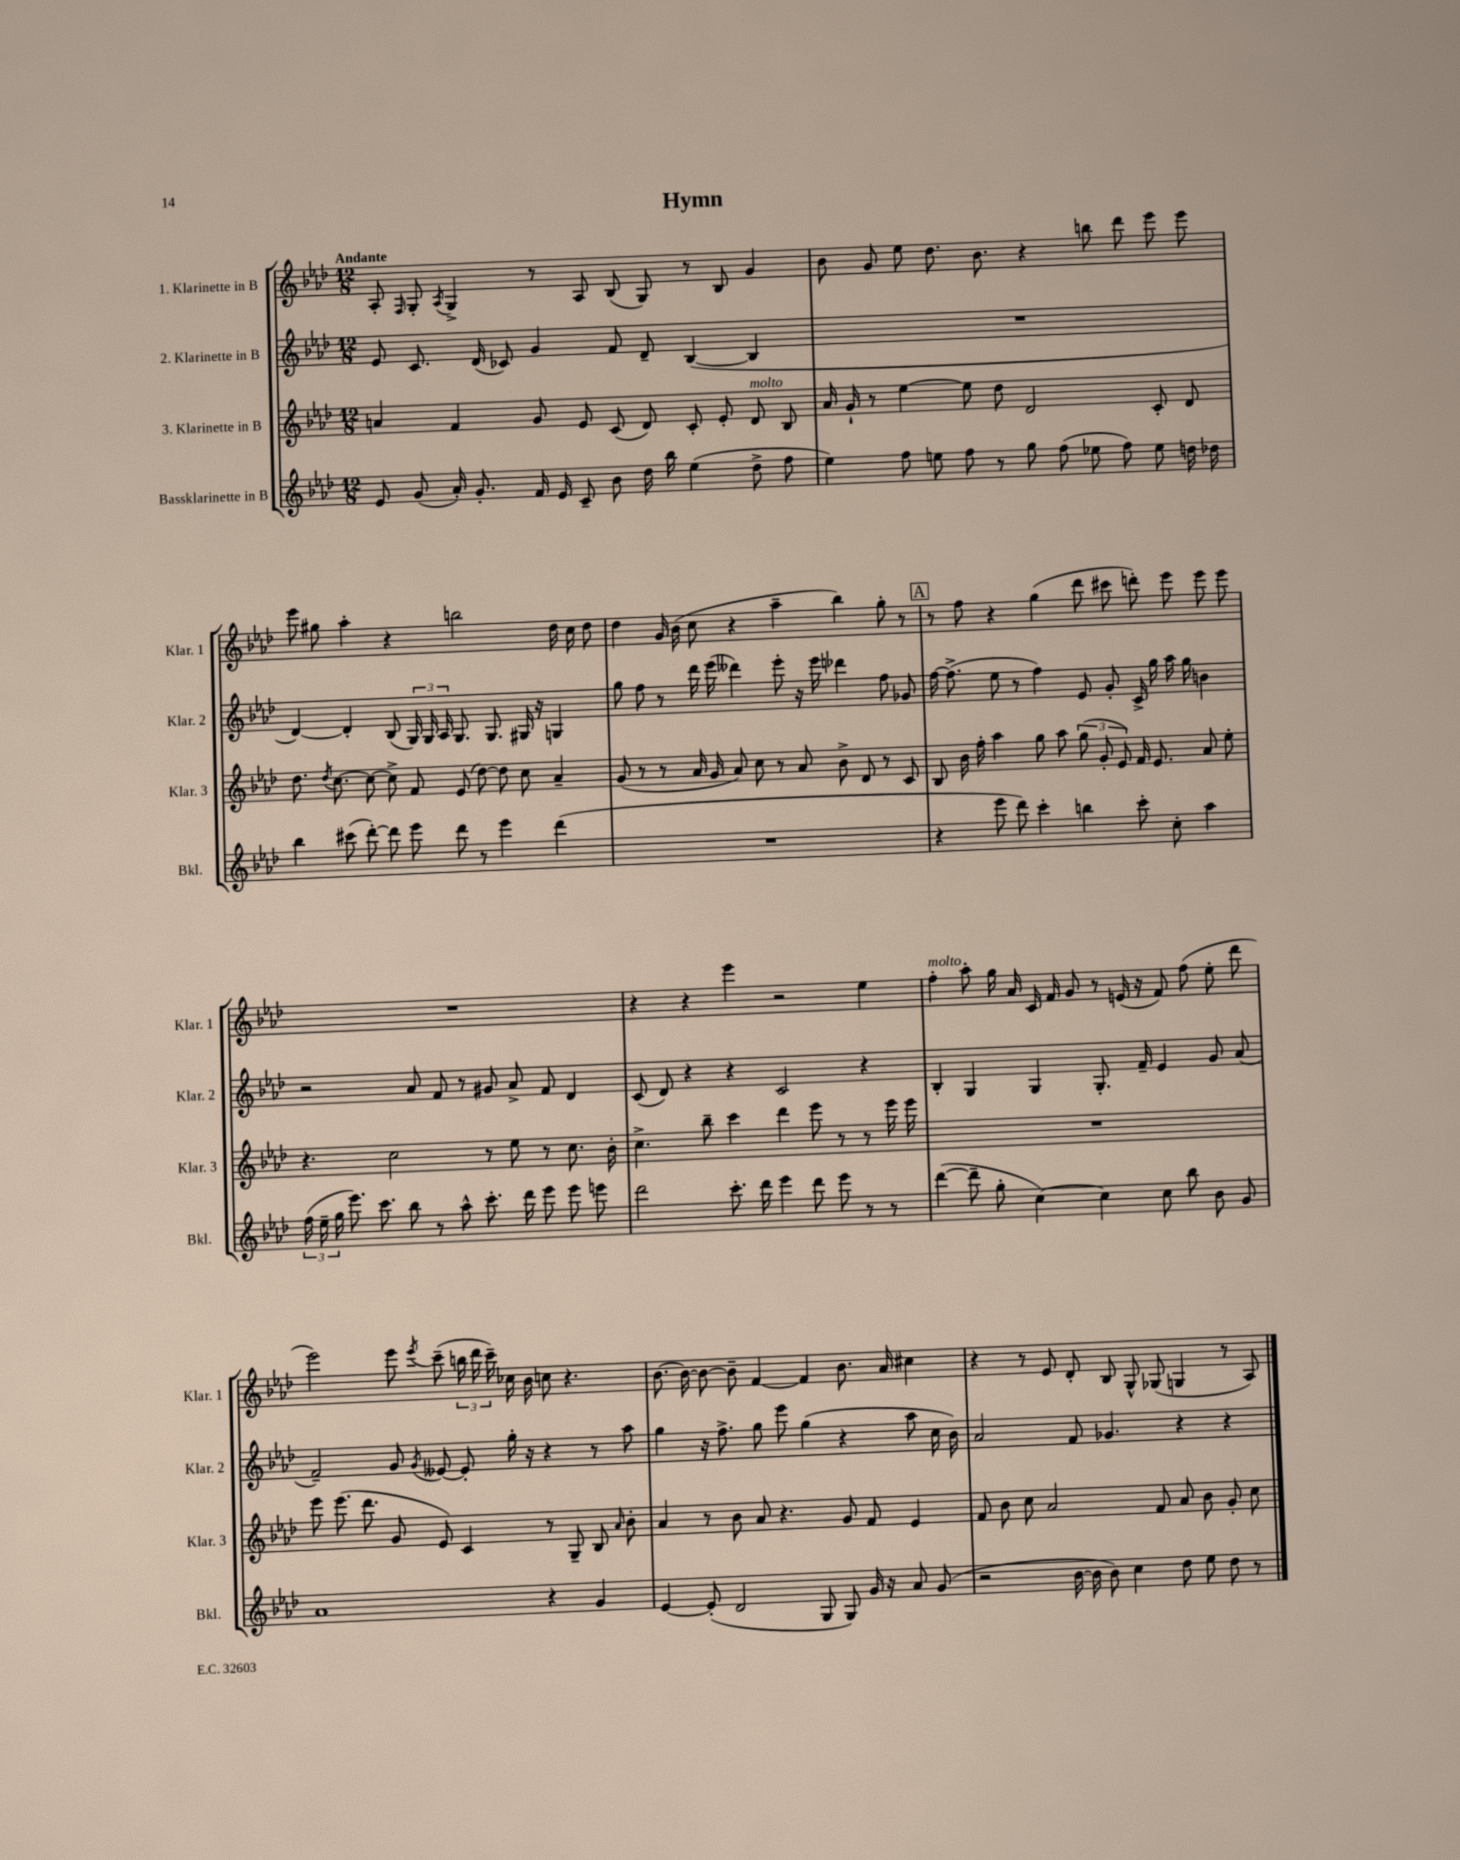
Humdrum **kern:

**kern	**kern	**kern	**kern
*staff4	*staff3	*staff2	*staff1
*clefG2	*clefG2	*clefG2	*clefG2
*k[b-e-a-d-]	*k[b-e-a-d-]	*k[b-e-a-d-]	*k[b-e-a-d-]
*M12/8	*M12/8	*M12/8	*M12/8
8e-/	4a/	8e-/	8A-'/
.	.	.	16qqF/
(8g/	.	8.c/	8G'/
.	.	.	8qA-/
16a-'/)	4f/	.	4G^/
8.g'/	.	(16d-/	.
.	.	8c-/)	.
16f/	8g/	4g/	8r
16e-/	.	.	.
8c~/	8e-/	.	8A-/
8b-\	(8c/	8f/	(8B-/
16dd-\	8d-/)	8d-~/	8G/)
16bb-\	.	.	.
(4ee-\	8c'/	([4B-/	8r
.	8e-'/	.	8B-/
8dd-^\	8d-/	4B-/]	4g/
8ff\	8B-/	.	.
=	=	=	=
4ee-\)	16a-/	1.r	8b-\
.	16g`/	.	.
.	8r	.	8g/
8ff\	[4ee-\	.	8ee-\
8ee\	.	.	8.dd-\
8ff\	8ee-\]	.	.
.	.	.	8.b-\
8r	8dd-\	.	.
8gg\	2d-/	.	4r
(8ff\	.	.	.
8ee-\	.	.	8bb\
8ff\)	.	.	8ddd-\
8ee-\	8c'/	.	8eee-\
16dd\	8d-/	.	8eee-\
16dd-\	.	.	.
=	=	=	=
4bb-\	8.dd-\	[4d-/)	8eee-\
.	.	.	8gg#\
.	8qdd-/	.	.
.	[8.cc\	.	.
(8ccc#\	.	4d-'/]	4aa-'\
[8ddd-'\)	8cc\_	.	.
8ddd-\]	8cc^\]	(8B-/	4r
8eee-\	8f/	24G/)	.
.	.	24G/	.
.	.	24A-/	.
8ddd-\	(8e-/	8.G/	2bb\
8r	[8dd-\)	.	.
.	.	8.G/	.
4eee-\	8dd-\]	.	.
.	8cc\	16G#/	.
.	.	16r	.
(4ddd-\	4a-~/	4G/	16dd-\
.	.	.	16cc\
.	.	.	8dd-\
=	=	=	=
1.r	(8g/	8gg\	4dd-\
.	8r	8ff\	.
.	8r	8r	16g/
.	.	.	(16b-\
.	16a-/	16ddd-\	8cc\
.	16g/	(16eee-\	.
.	8a-/)	4ddd--\)	4r
.	8cc\	.	.
.	8r	8eee-'\	4aa-~\
.	8a-/	16r	.
.	.	16eee-\	.
.	8b-^\	4ddd-\	4bb-\)
.	8d-/	.	.
.	8r	8ff\	8gg'\
.	8c/	8g-/	8r
=	=	=	=
4r	8B-/	[16ff\	8r
.	.	(8.ff^\]	.
.	16b-\	.	8ff\
.	16ff'\	.	.
8eee-\	4aa-\	8ee-\	4r
8ddd-\)	.	8r	.
4ccc'\	8gg\	4ff\)	(4gg\
.	8aa-\	.	.
4bb\	(12gg\	8e-/	8ddd-\
.	12g'/	.	.
.	.	8g'/	8ccc#\
.	12e-/)	.	.
8ccc'\	16f/	16c^/	8ddd'\)
.	8.e-/	16gg\	.
8cc'\	.	16aa-\	8eee-\
.	.	16gg\	.
4aa-\	8a-/	4b\	8eee-\
.	8ee-'\	.	8eee-\
=	=	=	=
(24ff\	4.r	2r	1.r
24ee-~\	.	.	.
24gg\	.	.	.
8.eee-\)	.	.	.
8.ccc\	.	.	.
.	2cc\	.	.
8bb-\	.	8a-/	.
8r	.	8f/	.
8aa-^^\	.	8r	.
8.ccc'\	8r	8g#/	.
.	8ee-\	8a-^/	.
16ddd-\	.	.	.
8eee-\	8r	8f/	.
8eee-\	8.cc\	4d-/	.
8eee\	.	.	.
.	16b-'\	.	.
=	=	=	=
2ddd-\	4.cc^\	(8c/	4r
.	.	8d-/)	.
.	.	4r	4r
.	8bb-~\	.	.
8.ccc'\	4ccc\	4r	4eee-\
16ddd-\	.	.	.
4eee-\	4ddd-\	2c/	2r
8ddd-\	8eee-\	.	.
8eee-\	8r	.	.
8r	8r	4r	4ee-\
8r	16eee-\	.	.
.	16eee-\	.	.
=	=	=	=
([4ddd-\	1.r	4B-'/	4ff'\
8ddd-~\]	.	4G/	8aa-'\
8gg'\	.	.	16gg\
.	.	.	16a-/
[4cc\)	.	4G/	16c/
.	.	.	16f/
.	.	.	8g/
4cc\]	.	8.G'/	8r
.	.	.	(16e/
.	.	16f~/	16r
8cc\	.	4e-/	8f/)
8bb-\	.	.	(8ff\
8b-\	.	8g/	8ee-'\
8g/	.	(8a-/	8ddd-\
=	=	=	=
1a-	8eee-\	2f~/)	2eee-\)
.	(8.eee-\	.	.
.	8.ddd-\	.	.
.	8g/	8g/	8eee-\
.	.	8qg/	8qeee-/
.	8e-/)	[8e--/	(8ccc~\
.	4c/	8e--'/]	24bb\
.	.	.	24ddd-\
.	.	.	24ccc~\)
.	.	16gg'\	16cc-\
.	.	16r	16b-\
4r	8r	4r	8cc\
.	8G~/	.	4.r
4g/	8B-/	8r	.
.	16qqa-/	.	.
.	8b-'\	8aa-\	.
=	=	=	=
[4e-/	4a-/	4gg\	[8.b-\
.	.	.	16b-\_
(8e-'/]	8r	16r	8b-\_
.	.	8.ff^\	.
2d-/	8b-\	.	8b-~\]
.	8a-/	8gg\	[4f/
.	4.r	8eee-\	.
.	.	(4gg\	4f/]
8G/	.	.	.
8G/)	8g/	4r	8.b-\
16g/	8f/	.	.
16r	.	.	16a-/
8a-/	4e-/	8aa-\	4cc#\
(8g/	.	16cc\	.
.	.	16b-\)	.
=	=	=	=
2r	8f/	2a-/	4r
.	8b-\	.	.
.	8cc\	.	8r
.	2a-/	.	8e-/
[16b-\	.	8f/	8d-'/
16b-\]	.	.	.
8b-\)	.	4.g-/	8B-/
4cc\	.	.	8G^^/
.	8f/	.	(8G-/
8dd-\	8a-/	4r	4G/
8ee-\	8b-\	.	.
8dd-\	8g'/	4r	8r
8r	8cc\	.	8A-/)
==	==	==	==
*-	*-	*-	*-
